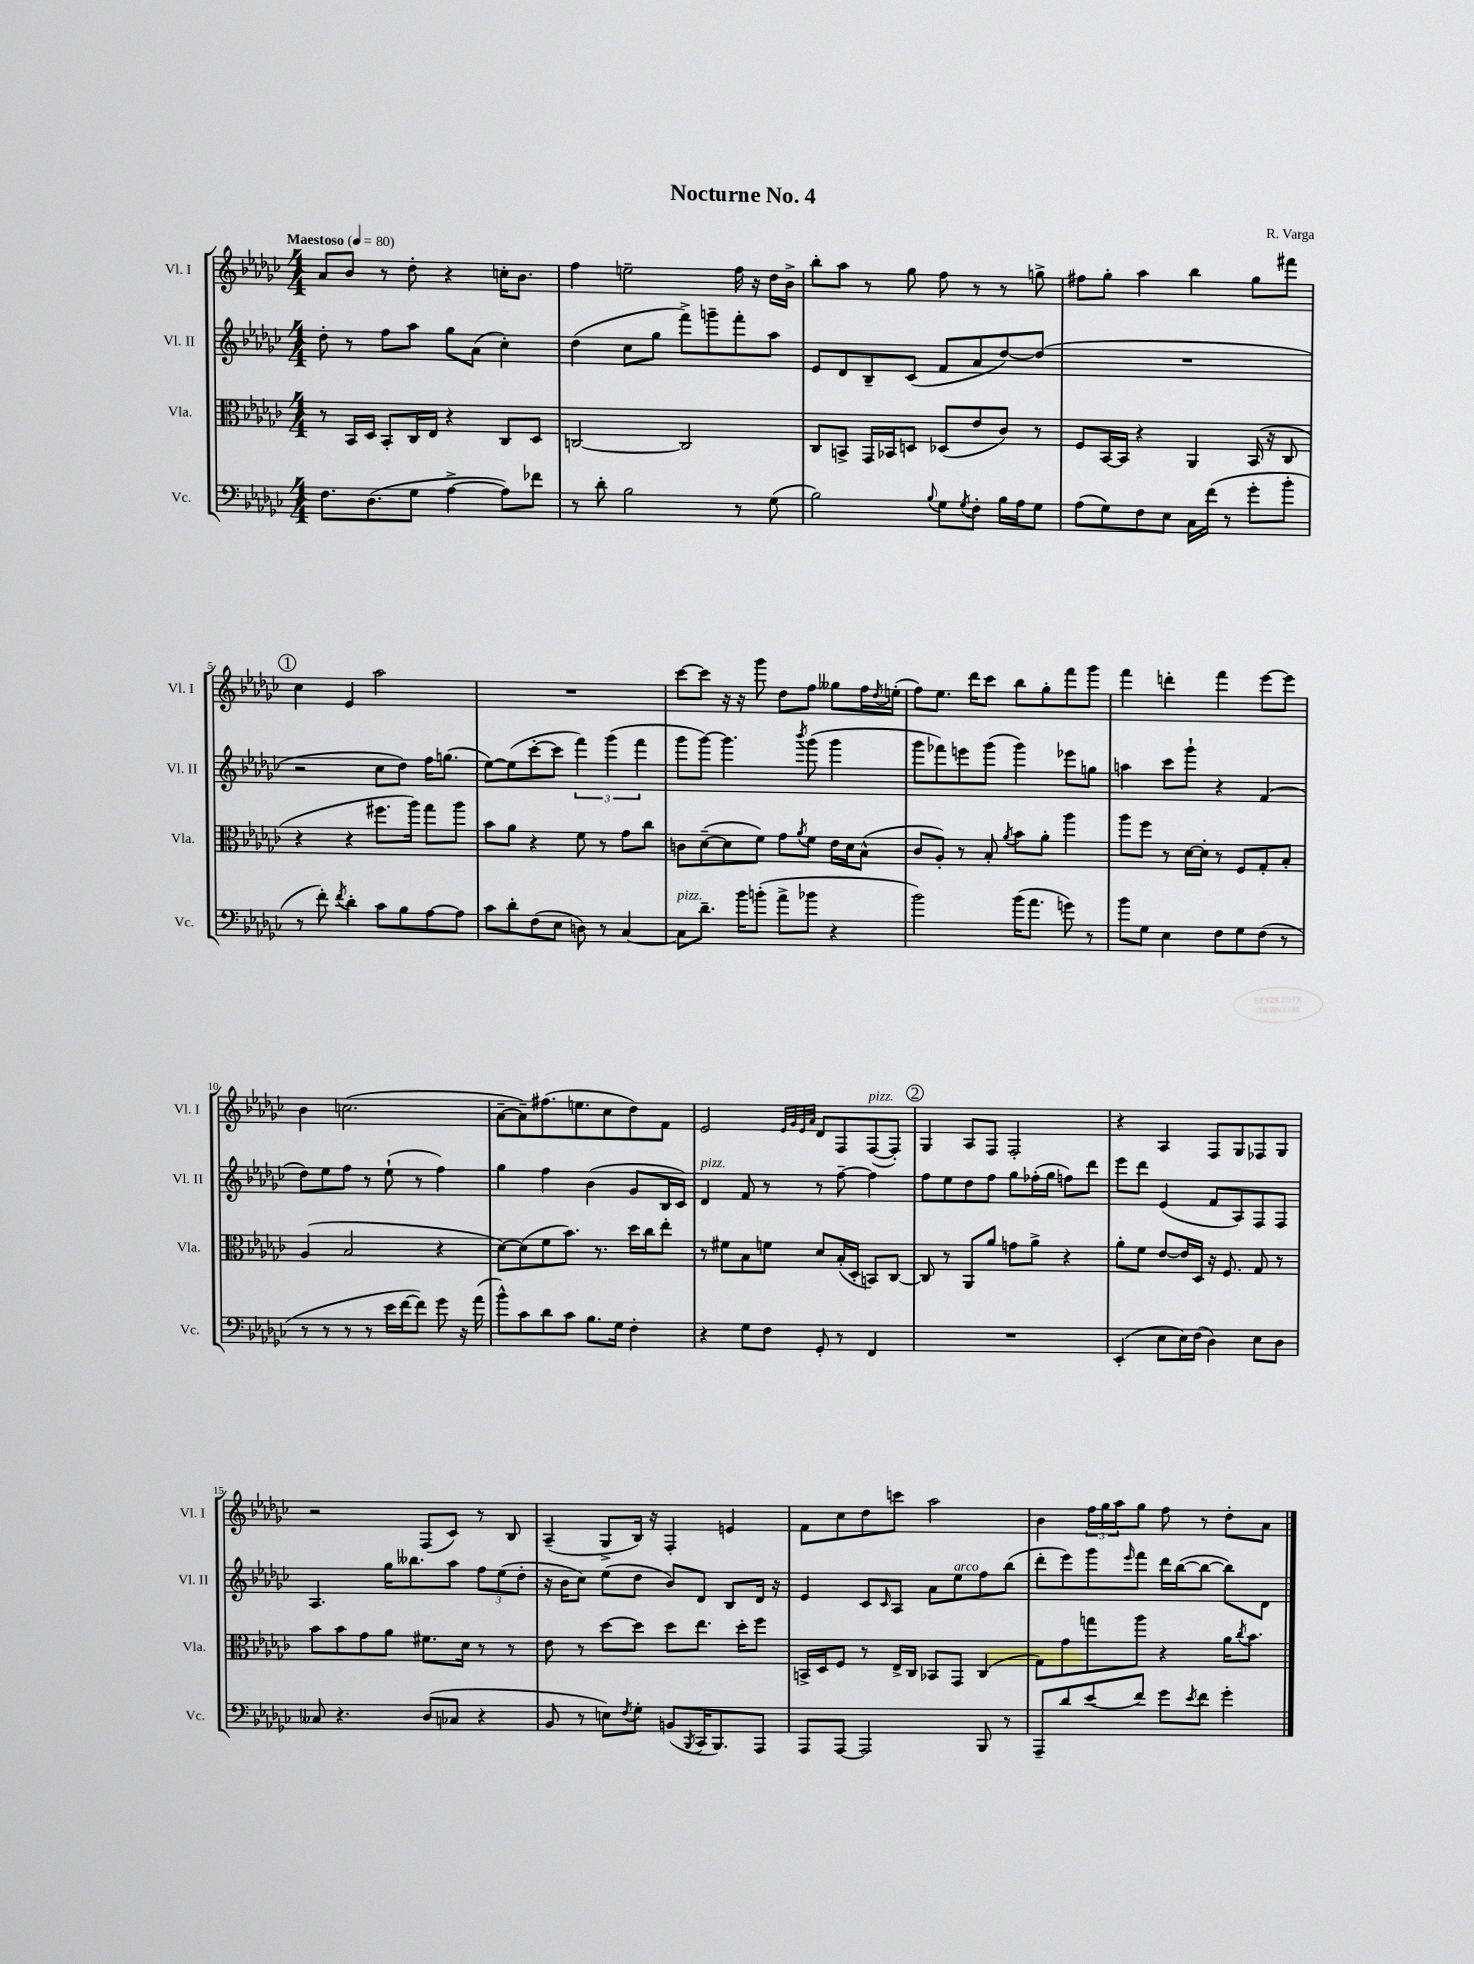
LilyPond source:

\header { title = "Nocturne No. 4" composer = "R. Varga" }
<<
\new StaffGroup <<
\new Staff = "s0" \with { instrumentName = "Vl. I" shortInstrumentName = "Vl. I" } {
    \clef treble \key ges \major \numericTimeSignature \time 4/4 \tempo "Maestoso" 4 = 80
    aes'8 bes'8 r8 des''8-. r4 c''16-. bes'8. |
    f''4 e''2-- f''16 r16 des''16 bes'16-> |
    bes''8-. aes''8 r8 ges''8 f''8 r8 r8 g''8-> |
    fis''8 ges''8-. aes''4 bes''4 ges''8 fis'''8 |
    \mark \markup { \circle "1" } ces''4 ees'4 aes''2 |
    R1 |
    ces'''8~ ces'''8 r16 r16 ges'''8 des''8 f''8 geses''8 f''16 \acciaccatura { des''8 } e''16-.( |
    f''8) ees''8. des'''16 ces'''8 bes''8 ges''8-. f'''8 ges'''8 |
    f'''4 d'''4-. f'''4 ees'''8~ ees'''8 |
    bes'4 c''2.( |
    aes'8~-- aes'8--) fis''8.( e''8. ces''8 des''8) f'8 |
    ees'2 \grace { ees'32 ges'32 ees'32 aes'32 } des'8 f8 f8~^\markup { \italic "pizz." }( f8-.) |
    \mark \markup { \circle "2" } ges4 aes8 f8 f2-. |
    r4 aes4 f8 ges8 fes8 ges8 |
    r2 f8( ces'8) r8 bes8 |
    aes4--( ges8-> bes16) r16 f4-. e'4 |
    f'8 ces''8 des''8 c'''8 aes''2 |
    bes'4 \tuplet 3/2 { f''16 ges''16 aes''16 } ges''8 f''8 r8 des''8-. aes'8 \bar "|." |
}
\new Staff = "s1" \with { instrumentName = "Vl. II" shortInstrumentName = "Vl. II" } {
    \clef treble \key ges \major \numericTimeSignature \time 4/4
    des''8-. r8 f''8 aes''8 ges''8 aes'8( ces''4-.) |
    des''4( ces''8 ges''8 f'''8->) g'''8-- f'''8-. aes''8 |
    ees'8 des'8 bes8-- ces'8( f'8 aes'8 des''8~) des''8( |
    R1 |
    \mark \markup { \circle "1" } r2 ces''8 des''8) f''16 g''8.( |
    ees''8~) ees''8( ces'''8~-. ces'''8 \tuplet 3/2 { f'''4) ges'''4( f'''4 } |
    ges'''8 ges'''8~) ges'''4. \acciaccatura { bes'''8 } ges'''8( ges'''4 |
    ges'''8 fes'''8) e'''8 ges'''8( ges'''4) ees'''8 g''8 |
    a''4 ces'''8 ges'''8-! r4 f'4( |
    des''8) ees''8 f''8 r8 ees''8-!( r8 f''4) |
    ges''4 f''4 bes'4( ges'8 bes16 ces'16) |
    des'4^\markup { \italic "pizz." } f'8 r8 r8 f''8~-- f''4 |
    \mark \markup { \circle "2" } f''8 ees''8 des''8 f''8 ges''8 fes''16-.( ges''16 f''8) des'''8 |
    ees'''8 des'''8 ees'4( f'8 aes8) f8 f8 |
    aes4. ges''16 beses''8. aes''8 \tuplet 3/2 { f''8 ees''8( des''8-. } |
    r16 bes'16 ces''8) ees''8( des''8 bes'8) des'8 bes8 des'16 r16 |
    ees'4 ces'8 \grace { ces'16 } aes8 aes'8 ees''8^\markup { \italic "arco" } f''8 bes''8( |
    des'''8-. ees'''8) ges'''8 \grace { ees'''16 } f'''8 des'''16 bes''16~( bes''8~ bes''8) des'8 \bar "|." |
}
\new Staff = "s2" \with { instrumentName = "Vla." shortInstrumentName = "Vla." } {
    \clef alto \key ges \major \numericTimeSignature \time 4/4
    r8 bes,16 des16 bes,8-. ces16 ees16 r4 ces8 des8 |
    c2~ c2 |
    ces8 b,8-> ges,16 bes,16 d8 des8( ees'8 ces'8) r8 |
    f8 bes,16~ bes,16 r4 aes,4 bes,16( r16 ces8 |
    \mark \markup { \circle "1" } r4 r4 fis''8. aes''16) ges''8 aes''8 |
    bes'8 aes'8 r4 f'8 r8 ges'8 ces''8 |
    c'8 des'8~--( des'8 f'8) ges'8 \acciaccatura { aes'8 } f'8 ees'16 des'16 bes8-^( |
    ces'8 aes8-.) r8 bes8-. \acciaccatura { aes'8 } bes'8 aes'8-. aes''4 |
    aes''8 f''8 r8 des'16~ des'16-. r8 f8 ges8-. bes8-. |
    aes4( bes2 r4 |
    des'8~) des'8( f'8 bes'8.) r8. des''16 ces''16 ees''8-. |
    r8 fis'8 bes8 f'8 des'8 bes16-.( des16-. b,8) ces8~ |
    \mark \markup { \circle "2" } ces8 r8 aes,8 aes'8 g'8 aes'8-> r4 |
    aes'8-. f'8 ees'8~ ees'16 des16 r16 f8. ges8 r8 |
    bes'8 bes'8 ges'8 aes'8 fis'8. des'16 r8 r8 |
    ees'8 r8 des''8~ des''8 des''8 ees''8. des''16-. f''8 |
    b,16-> des16 f8 r8 ees16-> ces16 bes,8 ges,8 ces4( |
    ges8) ges'8 g''8 aes''8 r4 aes'16 \acciaccatura { ces''8 } bes'8. \bar "|." |
}
\new Staff = "s3" \with { instrumentName = "Vc." shortInstrumentName = "Vc." } {
    \clef bass \key ges \major \numericTimeSignature \time 4/4
    f8. des8.( ges8 aes4~-> aes8) fes'8 |
    r8 des'8-. bes2 r8 ges8( |
    bes2) \appoggiatura { bes8 } ges8 \acciaccatura { ges8 } f8-. bes16 aes16 ges8 |
    aes8( ges8) f8 ees8 ces16 f'16( r8 ges'8-. bes'8-. |
    \mark \markup { \circle "1" } r8 f'8-.) \acciaccatura { f'8 } des'4-. ces'8 bes8 aes8~ aes8 |
    ces'8 des'8-. f8( ees8 d8) r8 ces4~ |
    ces8^\markup { \italic "pizz." } des'8.-- bes'16 b'8-.( aes'8-> bes'8 r4 |
    bes'2) bes'16( aes'8. g'8) r8 |
    bes'8 ges8 ees4 f8 ges8 f8( r8 |
    r8 r8 r8 r8 ees'16 f'16~ f'8) ges'8 r16 aes'16( |
    bes'8-^) ces'8 des'8 ces'8 bes8. ges16 f4-. |
    r4 ges8 f8 ges,8-. r8 f,4 |
    \mark \markup { \circle "2" } R1 |
    ees,4-.( ees8 ees16) f16( des4) ees8 des8 |
    ceses8 r4. des8( ces8 r4 |
    bes,8 r8 e8) \acciaccatura { f8 } ges8-. b,8( \acciaccatura { bes,,8 } ces,16 bes,,8.) aes,,8 |
    aes,,8 aes,,8~ aes,,2 bes,,8 r8 |
    aes,,8-- des'8 ees'8( f'8) ges'8 \acciaccatura { ees'8 } f'8 ges'4-. \bar "|." |
}
>>
>>
